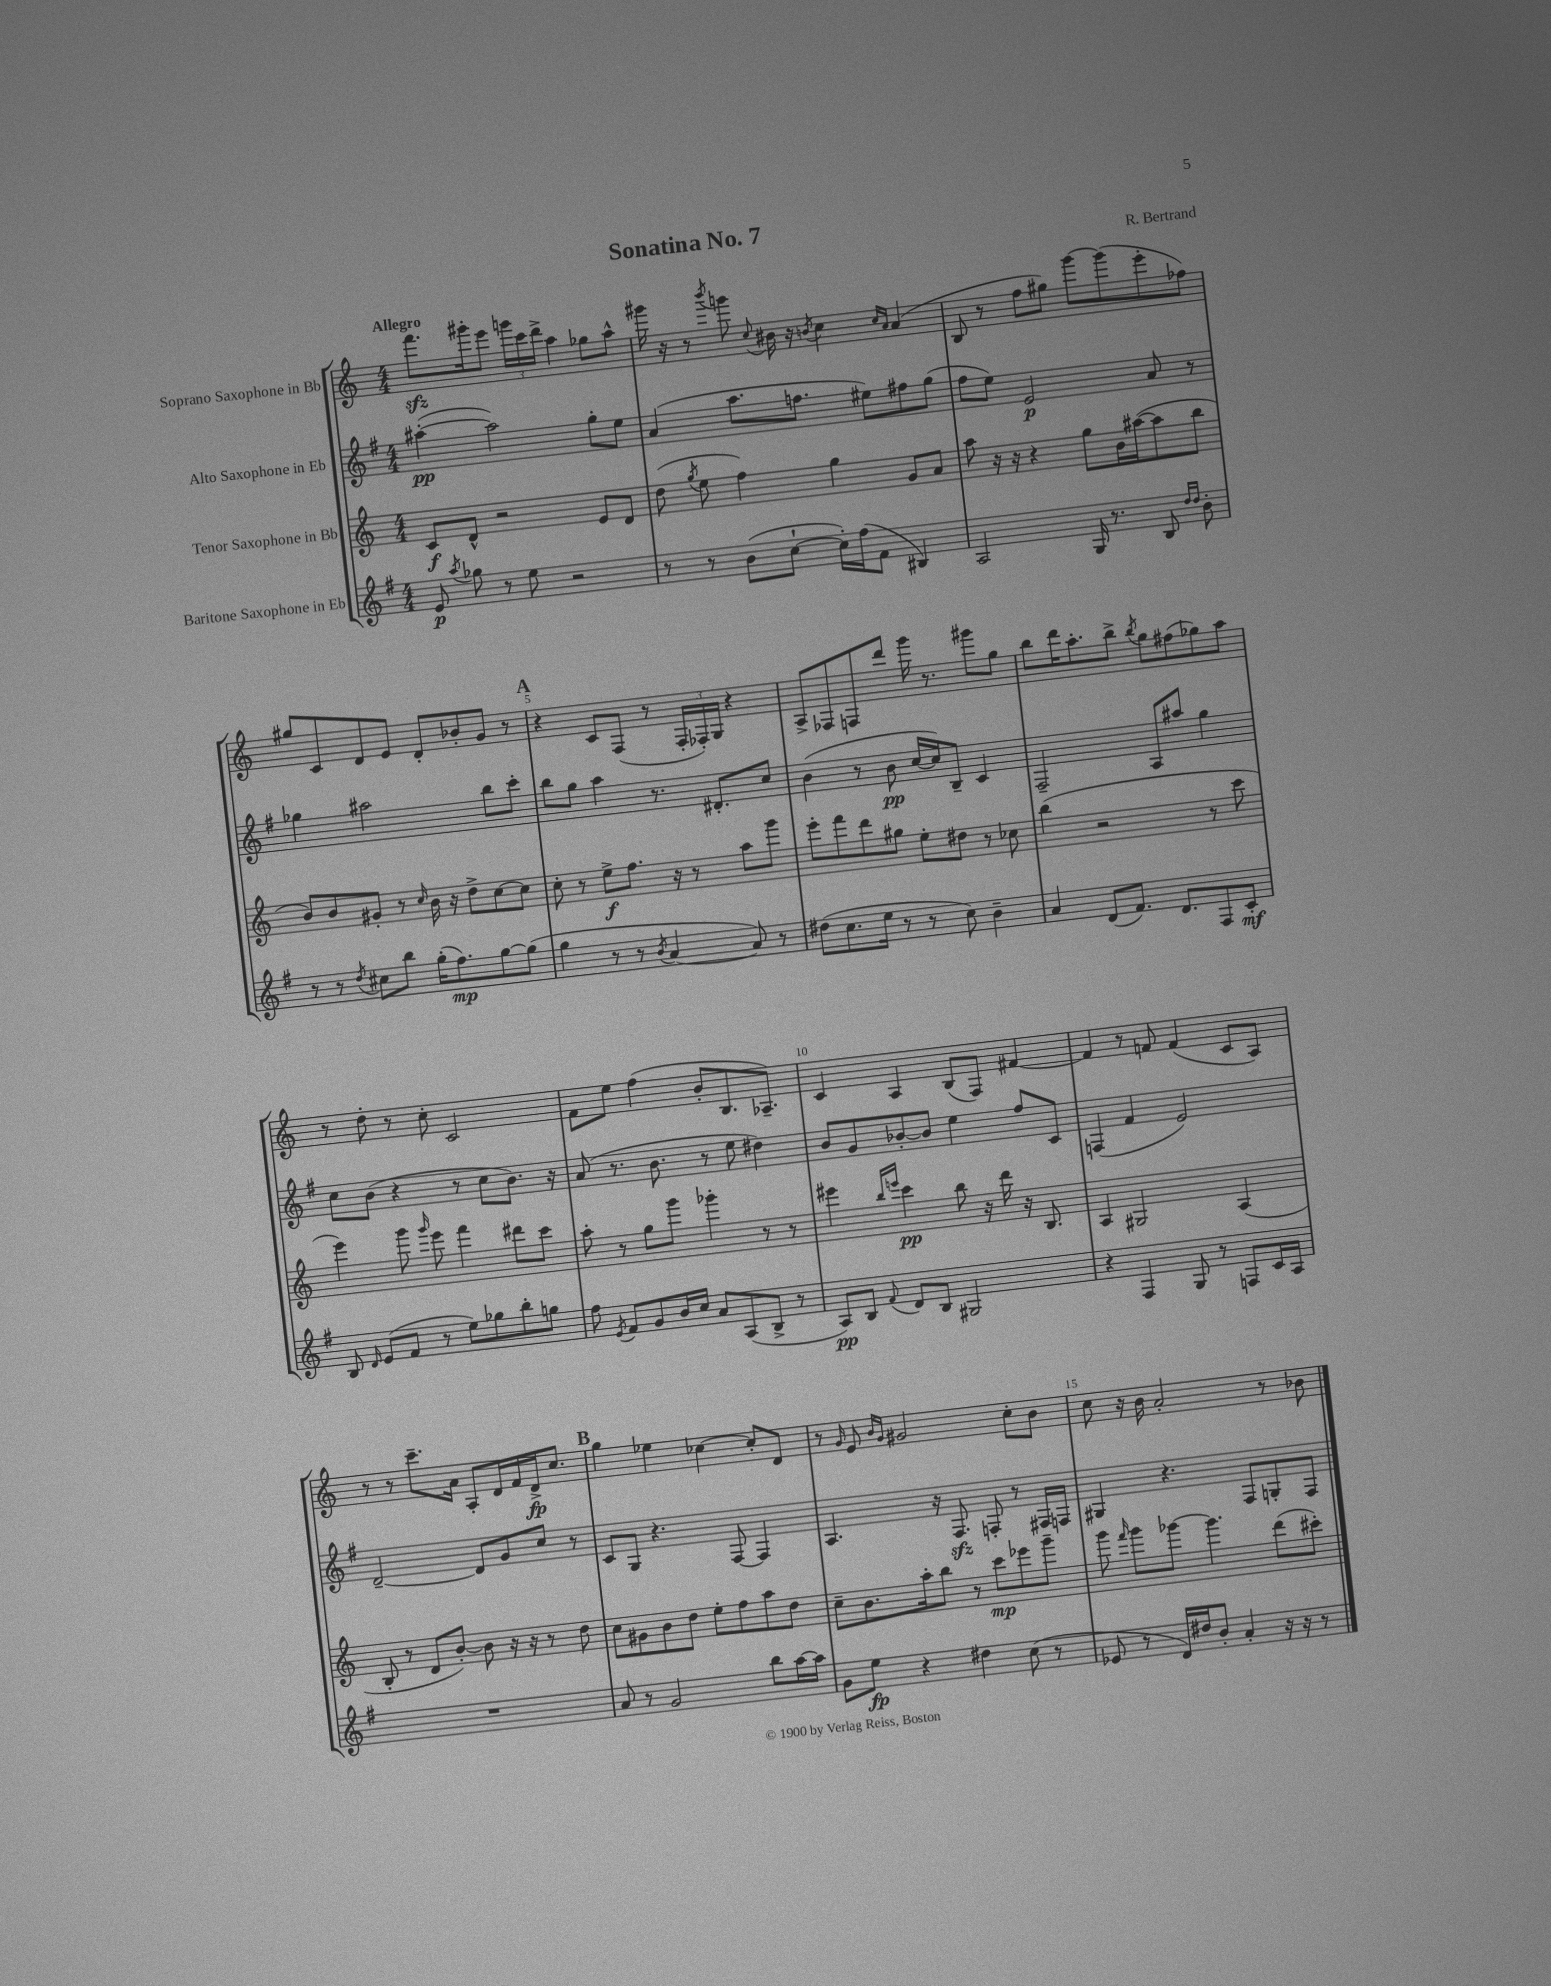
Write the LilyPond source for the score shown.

\header { title = "Sonatina No. 7" composer = "R. Bertrand" }
<<
\new StaffGroup <<
\new Staff = "s0" \with { instrumentName = "Soprano Saxophone in Bb" } {
    \clef treble \key c \major \numericTimeSignature \time 4/4 \tempo "Allegro"
    \autoBeamOff f'''8.[\sfz gis'''16-. e'''8] \tuplet 3/2 { g'''16[ c'''16 d'''16]-> } a''4 ges''8[ a''8]-^ |
    gis'''16 r16 r8 \acciaccatura { b'''8 } g'''8 \appoggiatura { c''8 } bis'16 r16 \acciaccatura { b'8 } c''4 \grace { c''16[ a'16] } a'4( |
    b8 r8 f''8[ gis''8]) g'''8[~ g'''8( e'''8-. fes''8]) |
    gis''8[ c'8 d'8 e'8] d'8[-. bes'8-. g'8] r8 |
    \mark \markup { \bold "A" } r4 c'8[ f8]( r8 \tuplet 3/2 { f16[-. fes16-.) g16] } r4 |
    a8[-> fes8 f8 d'''8] g'''16 r8. gis'''8[ g''8] |
    b''8[ d'''16 a''8.-. b''8]-> \acciaccatura { b''8 } g''8[ fis''8( ges''8) a''8] |
    r8 d''8-. r8 c''8-. c'2 |
    f'8[ e''8] f''4( b'8[-. b8. aes8.]--) |
    c'4 a4 b8[( f8]) fis'4~ |
    fis'4 r8 f'8 f'4( c'8[ a8]) |
    r8 r8 c'''8.[-- a'16] a8[-. d'16 f'16 d'16->\fp c''8.] |
    \mark \markup { \bold "B" } g''4 ees''4 ces''4~ ces''8[-. d'8] |
    r8 \grace { g'16 } e'8 \grace { b'16[ g'16] } gis'2 c''8[-. b'8] |
    c''8 r16 b'16 a'2-. r8 bes'8 \bar "|." |
}
\new Staff = "s1" \with { instrumentName = "Alto Saxophone in Eb" } {
    \clef treble \key g \major \numericTimeSignature \time 4/4
    \autoBeamOff ais''4~-.\pp( ais''2) g''8[-. e''8] |
    a'4( a''8.[ f''8.] eis''8[) fis''8 g''8]( |
    fis''8[ e''8]) e'2\p a'8 r8 |
    ges''4 ais''2 b''8[ c'''8]-. |
    \mark \markup { \bold "A" } b''8[ g''8] a''4 r8. dis'8.[-. c''8] |
    b'4( r8 b'8\pp c''16[~ c''16) b8]-- c'4 |
    fis2-- a8[ ais''8] g''4 |
    c''8[ b'8]( r4 r8 c''8[ b'8.]) r16 |
    a'8( r8. b'8. r8 e''8 dis''4) |
    b'8[ g'8 bes'8~-. bes'8] e''4 fis''8[ c'8] |
    f4( fis'4 e'2) |
    d'2~-- d'8[ g'8 c''8] r8 |
    \mark \markup { \bold "B" } c'8[ g8] r4. fis8~ fis4 |
    a4. r16 fis8.\sfz f8-. r8 fis16[ f16] |
    gis4 r4. fis8[ g8-. fis8] \bar "|." |
}
\new Staff = "s2" \with { instrumentName = "Tenor Saxophone in Bb" } {
    \clef treble \key c \major \numericTimeSignature \time 4/4
    \autoBeamOff c'8[\f d'8]-^ r2 e'8[ d'8] |
    d''8( \acciaccatura { g''8 } e''8 f''4) g''4 g'8[ a'8] |
    a''8 r16 r16 r4 g''8[ b'16 ais''16~( ais''8 b''8] |
    b'8[) b'8 gis'8]-. r8 \grace { c''16 } b'16 r16 d''8[-> c''8~ c''8] |
    \mark \markup { \bold "A" } c''8-. r8 e''8[->\f f''8.] r16 r8 a''8[ g'''8] |
    e'''8[-. f'''8 d'''8 gis''8] e''8[-. dis''8] r8 ces''8 |
    b''4( r2 r8 c'''8 |
    e'''4) g'''8 \grace { g'''16 } e'''8 f'''4 dis'''8[ c'''8] |
    a''8-. r8 g''8[ g'''8] ges'''4-. r8 r8 |
    eis'''4 \grace { b''16[ e'''16] } c'''4\pp b''8 r16 d'''16 r16 b8. |
    a4 gis2 a4( |
    b8-. r8 d'8[ b'8]~-.) b'8 r16 r16 r8 d''8 |
    \mark \markup { \bold "B" } c''8[ gis'8 b'8 d''8] e''8[-. f''8 a''8 d''8] |
    c''8[-- b'8. a''16-. b''8] r8 c'''8[\mp ees'''8 g'''8]-- |
    g'''8 \grace { f'''16 } g'''8[ ges'''8]~ ges'''4. d'''8[( cis'''8]-.) \bar "|." |
}
\new Staff = "s3" \with { instrumentName = "Baritone Saxophone in Eb" } {
    \clef treble \key g \major \numericTimeSignature \time 4/4
    \autoBeamOff e'8\p \acciaccatura { a''8 } ges''8 r8 e''8 r2 |
    r8 r8 b'8[( c''8]~-! c''16[-.) fis''16( fis'8] bis4) |
    a2 g16 r8. b8 \grace { d''16[ d''16] } b'8-. |
    r8 r8 \acciaccatura { d''8 } cis''8[ b''8] g''16[-.( fis''8.\mp) g''8~ g''8]( |
    \mark \markup { \bold "A" } g''4 r8 r8 \acciaccatura { b'8 } a'4~ a'8) r8 |
    dis''8[( c''8. e''16] r8 r8 c''8) b'4-- |
    a'4 d'8[( fis'8.]) d'8.[ fis8 c'8]-.\mf |
    b8 \grace { d'16 } e'8[( fis'8] r8 e''8[) ges''8 b''8-. g''8] |
    fis''8 \acciaccatura { e'8 } fis'8[ g'8 b'16 c''16] a'8[ a8( b8]-> r8 |
    a8[\pp) b8] \appoggiatura { fis'8 } d'8[ b8] gis2 |
    r4 fis4 g8 r8 f8[ c'16 a16] |
    R1 |
    \mark \markup { \bold "B" } a'8 r8 g'2 b''8[ a''16~ a''16] |
    g'8[ e''8]\fp r4 dis''4 c''8( r8 |
    ees'8 r8 d'16[) dis''16 b'8]-. a'4-. r16 r16 r8 \bar "|." |
}
>>
>>
\layout { \context { \Score \override BarNumber.break-visibility = ##(#f #t #t) barNumberVisibility = #(every-nth-bar-number-visible 5) } }
